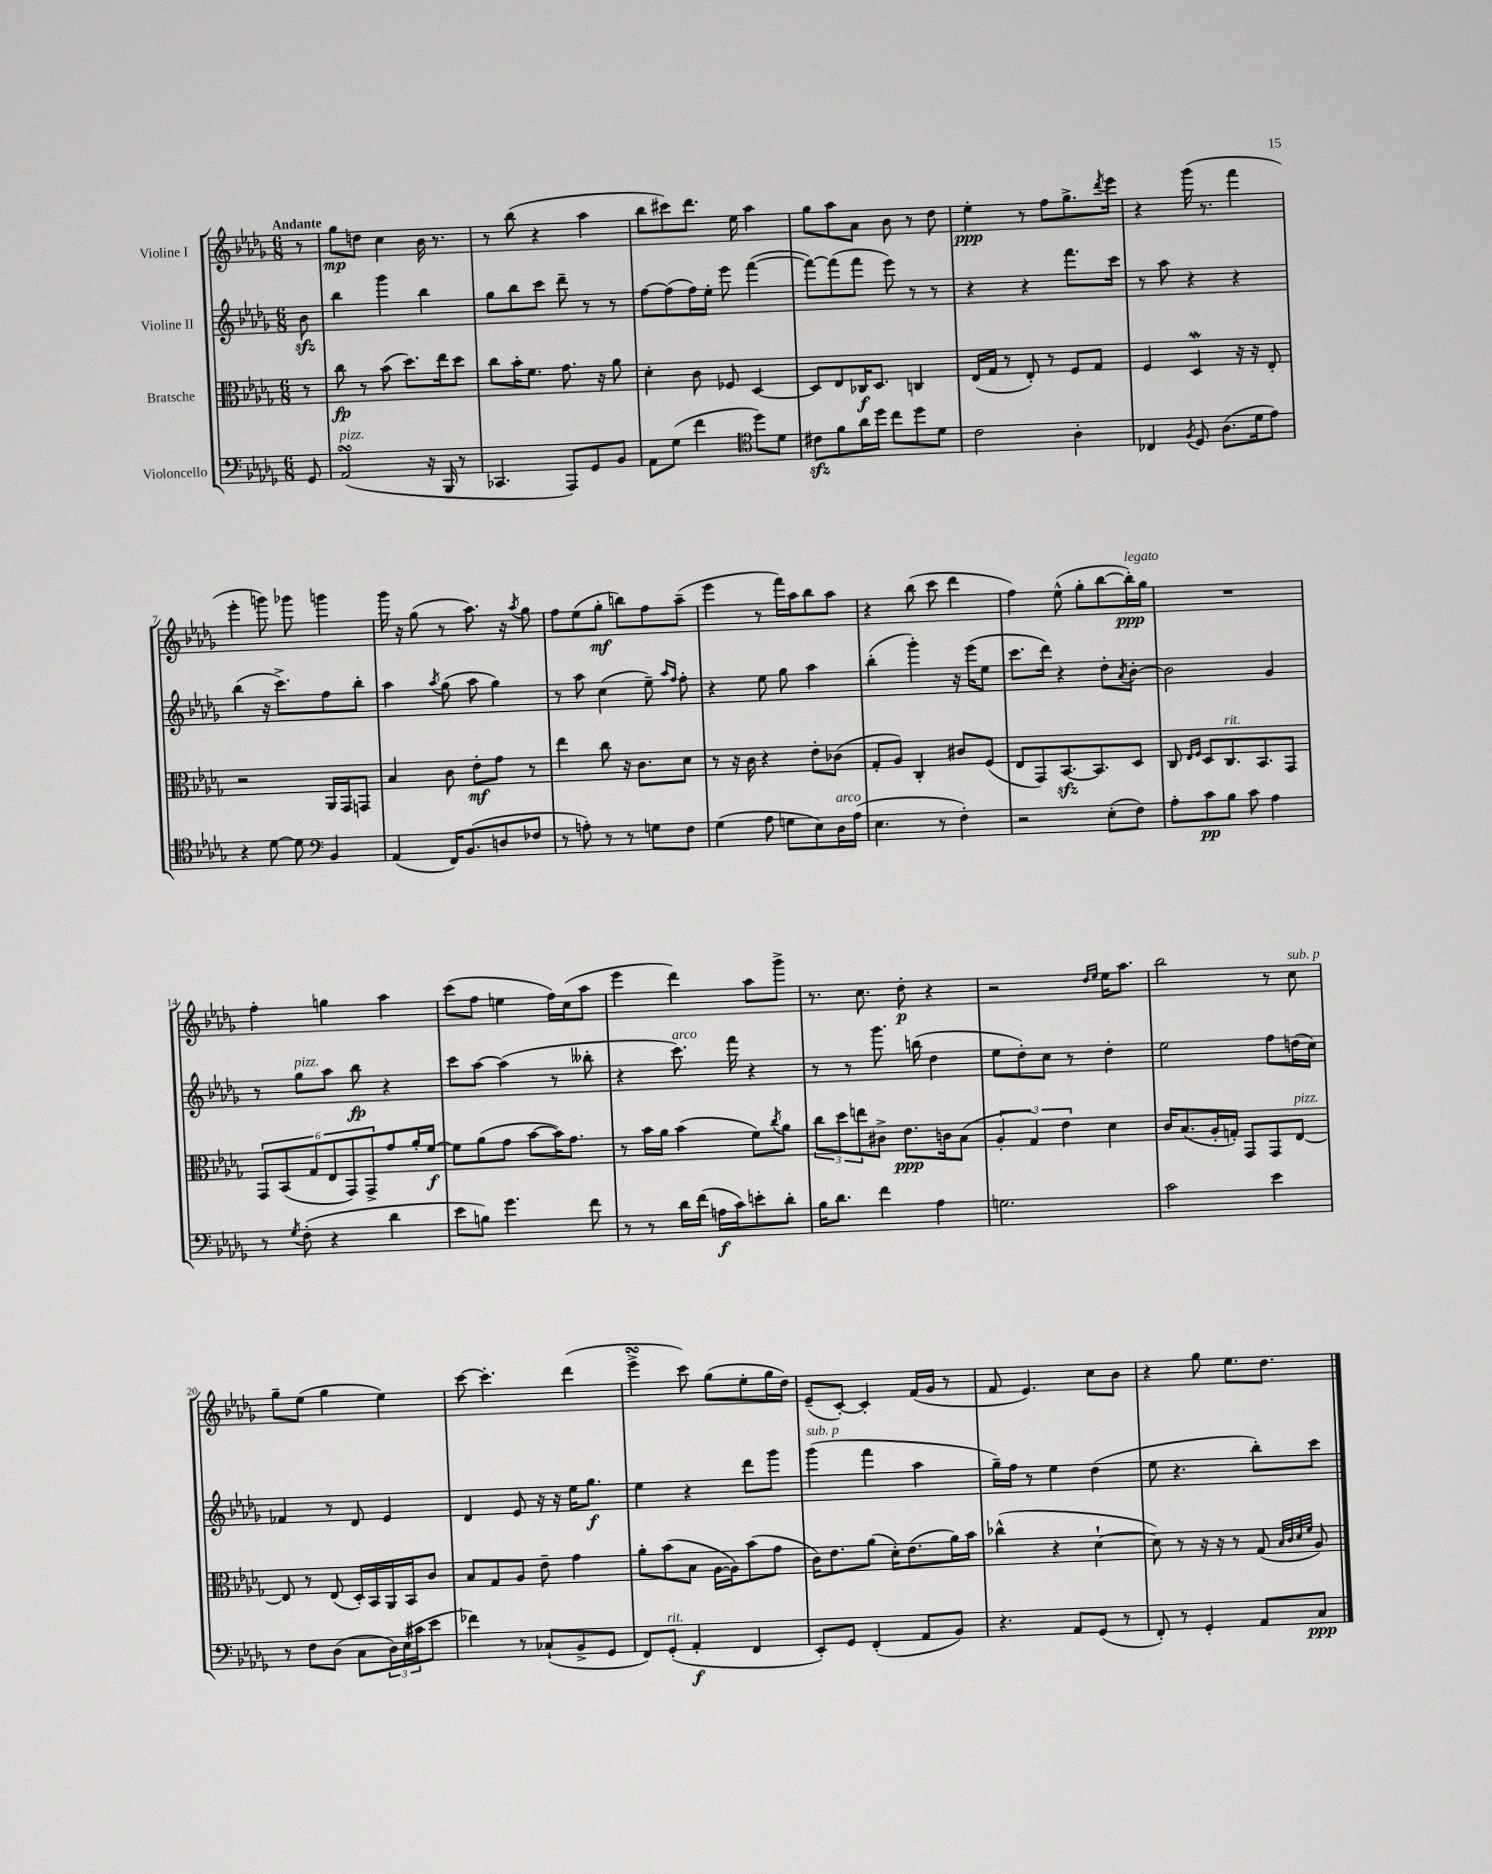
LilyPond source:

<<
\new StaffGroup <<
\new Staff = "s0" \with { instrumentName = "Violine I" } {
    \clef treble \key des \major \numericTimeSignature \time 6/8 \partial 8 \tempo "Andante"
    r8 |
    ges''8\mp d''8 c''4 bes'16 r8. |
    r8 bes''8( r4 aes''4 |
    bes''8 cis'''8) des'''8. ees''16 aes''4 |
    ges''8 aes''8 aes'8 bes'8 r8 des''8 |
    ees''4-.\ppp r8 f''8 ges''8.-> \acciaccatura { des'''8 } ees'''16 |
    r4 ges'''16( r8. f'''4 |
    ees'''4-. g'''8) ges'''8 g'''4 |
    ges'''16 r16 ges''8( r8 aes''8.) r16 \acciaccatura { aes''8 } ges''8 |
    f''8 ees''8( ges''8-.\mf b''8) f''8 aes''8--( |
    ees'''4 r8 f'''16) aes''16 bes''8 aes''8 |
    r4 bes''8( c'''8 des'''4 |
    f''4) ees''8-^( ges''8-. bes''8~ bes''16-.\ppp^\markup { \italic "legato" }) ges''16 |
    R2. |
    f''4-. g''4 aes''4 |
    c'''8( f''8 e''4 f''16) c''16( aes''8 |
    ees'''4 des'''4) aes''8 ges'''8-> |
    r8. c''8. des''8-.\p r4 |
    r2 \grace { des''16 ees''16 } ees''16 aes''8. |
    bes''2 r8 c''8^\markup { \italic "sub. p" } |
    ges''8-- ees''8( ges''4 ees''4) |
    c'''8~ c'''4.-. des'''4( |
    ees'''4->\turn c'''8) ges''8( ees''8-. ges''16 des''16) |
    ees'8--( c'8~-.) c'4-. f'16( ges'16 r8 |
    f'8 ees'4.) c''8 bes'8 |
    r4 ges''8 ees''8. des''8. \bar "|." |
}
\new Staff = "s1" \with { instrumentName = "Violine II" } {
    \clef treble \key des \major \numericTimeSignature \time 6/8 \partial 8
    bes'8\sfz |
    bes''4 ges'''4 bes''4 |
    ges''8 bes''8 c'''8 des'''8-- r8 r8 |
    f''8~ f''8( f''16) ees''16-. ees'''8 f'''4~( |
    f'''8~) f'''8( f'''8 ees'''8) r8 r8 |
    r4 r4 f'''8. c'''16 |
    r8 aes''8 r4 r4 |
    bes''4( r16 c'''8.->) f''8 bes''8-. |
    aes''4 \acciaccatura { aes''8 } ges''8( aes''8 ges''4) |
    r8 aes''8 c''4( ees''8--) \grace { aes''16 f''16 } f''8-. |
    r4 ees''8 ges''8 aes''4 |
    bes''4-.( ges'''4-.) r16 ees'''16( ees''8 |
    c'''8. des'''16) r4 des''8-. \acciaccatura { aes'8 } bes'8~-. |
    bes'2 ges'4 |
    r8 ges''8^\markup { \italic "pizz." } aes''8 bes''8\fp r4 |
    c'''8 aes''8~ aes''4( r8 beses''8-. |
    r4 c'''8.^\markup { \italic "arco" }) f'''16 r4 |
    r8 r8 ges'''8. b''16( des''4 |
    ees''8 des''8-.) c''8 r8 des''4-. |
    ees''2 f''8 d''16( c''16) |
    fes'4 r8 des'8 ees'4 |
    des'4 ees'8 r16 r16 ees''16 ges''8.\f |
    ees''4 r4 des'''8 ges'''8 |
    ges'''4^\markup { \italic "sub. p" }( f'''4 aes''4 |
    ges''16--) f''16 r8 ees''4 des''4( |
    ees''8 r4. bes''8-.) c'''8 \bar "|." |
}
\new Staff = "s2" \with { instrumentName = "Bratsche" } {
    \clef alto \key des \major \numericTimeSignature \time 6/8 \partial 8
    r8 |
    c''8\fp r8 bes'8( des''8.) ees''16 des''8 |
    c''8 bes'16-. f'8. ges'8. r16 aes'8 |
    des'4-. c'8 fes8 des4~ |
    des8 ees8 ces16\f des8. c4 |
    ees16( ges16 r8 ees8-.) r8 f8 ges8 |
    f4 des4\mordent r16 r16 ees8-. |
    r2 aes,16 ges,16 g,8 |
    bes4 c'8 ees'8-.\mf ges'8 r8 |
    ees''4 c''8 r16 c'8. des'8 |
    r8 r16 c'16 r4 ees'8-. ces'8( |
    ges8-. aes8) c4-. cis'8 f8( |
    ees8 ges,8) bes,8.~\sfz bes,8. des8 |
    c8 \grace { ees16 f16 } des8 c8.^\markup { \italic "rit." } bes,8. ges,8 |
    \tuplet 6/4 { ges,8 bes,8( ges8 ees8 ges,8) ges,8-> } ges'8 aes'16-. f'16~\f |
    f'8 aes'8( ges'8 bes'8~ bes'16) ges'8. |
    r8 bes'16 aes'16 bes'4( f'8) \acciaccatura { c''8 } aes'8 |
    \tuplet 3/2 { c''8 des''8 e''8 } cis'8-> ees'8.\ppp c'16 bes8( |
    \tuplet 3/2 { aes4-. ges4) ees'4 } des'4 |
    c'16 bes8.( aes16-. g16-.) ges,8 ges,8 ees8~^\markup { \italic "pizz." } |
    ees8 r8 ees8( des16-.) bes,16 aes,16 bes,16 c'8 |
    bes8 ges8 aes8 ees'8-- ges'4 |
    aes'8-. bes'8( bes8 aes16~ aes16) bes'8( ges'8 |
    c'16) ees'8. aes'8( des'16-.) ees'8.( aes'16) bes'16 |
    ces''4-^( r4 des'4~-! |
    des'8) r8 r16 r16 r8 ges8( \grace { bes32 c'32 des'32 f'32 } aes8) \bar "|." |
}
\new Staff = "s3" \with { instrumentName = "Violoncello" } {
    \clef bass \key des \major \numericTimeSignature \time 6/8 \partial 8
    ges,8 |
    aes,2\turn^\markup { \italic "pizz." }( r16 bes,,16 r8 |
    ces,4. aes,,8) ges,8 bes,8 |
    aes,8 ges8( f'4 \clef tenor des''8) des'8 |
    cis'8\sfz f'8 aes'16 des''16 c''8 des''8 des'8 |
    c'2 aes4-. |
    ces4 \acciaccatura { f8 } des8 aes8.( des'16 ees'8) |
    r4 des'8~ des'8 \clef bass bes,4 |
    aes,4( f,16) bes,8.( d8 fes8 |
    r8 a8-.) r8 r8 g8 f8 |
    ges4( aes8 g8 ees8) des16^\markup { \italic "arco" } aes16( |
    ees4. r8 f4-.) |
    r2 ees8-.( f8) |
    aes8-. c'8\pp bes8 c'8 aes4 |
    r8 \acciaccatura { ges8 } f8-.( r4 des'4 |
    ees'8 b8) ges'4. f'8 |
    r8 r8 des'16 f'16( a16\f c'16) e'8-. des'8-. |
    bes16 des'8. f'4 aes4 |
    g2. |
    c'2 ees'4 |
    r8 f8 des8( c8 \tuplet 3/2 { des16) ees16( cis'16 } ees'8 |
    fes'4) r8 ces8-!( bes,8-> ges,8 |
    f,8) ges,8-.^\markup { \italic "rit." }( aes,4-.\f f,4 |
    ees,8-.) ges,8 f,4-.( aes,8 bes,8) |
    r4. aes,8 ges,8( r8 |
    f,8-.) r8 ges,4-. aes,8 c8\ppp \bar "|." |
}
>>
>>
